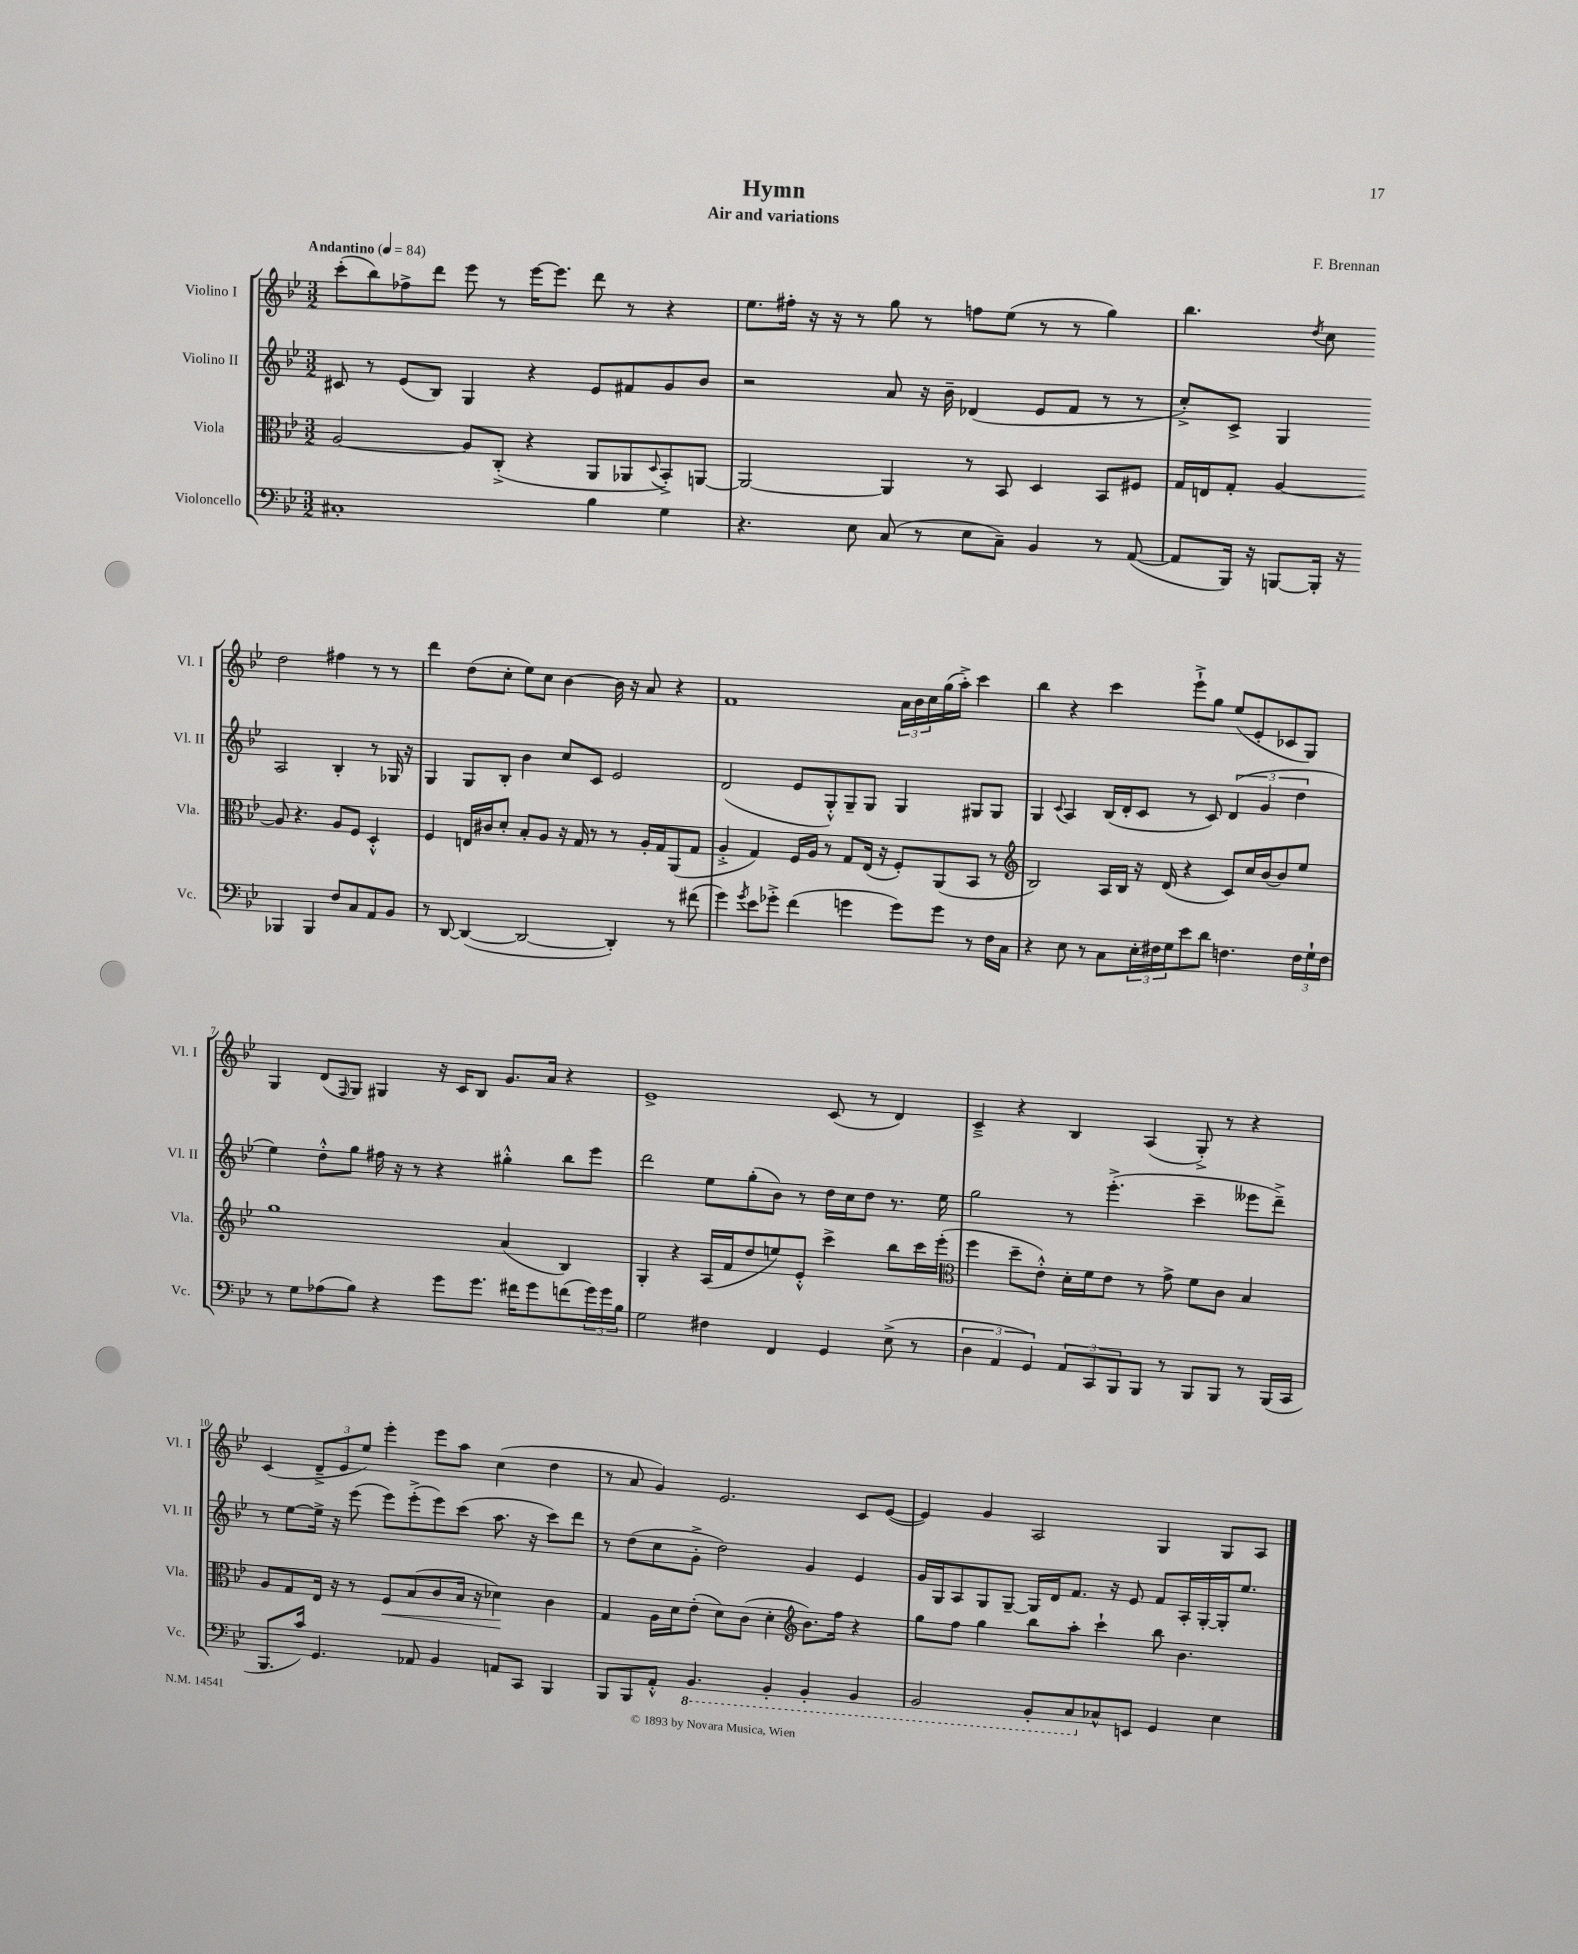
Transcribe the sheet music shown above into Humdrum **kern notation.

**kern	**kern	**dynam	**kern	**kern
*part4	*part3	*part3	*part2	*part1
*staff4	*staff3	*staff3	*staff2	*staff1
*I"Violoncello	*I"Viola	*	*I"Violino II	*I"Violino I
*I'Vc.	*I'Vla.	*	*I'Vl. II	*I'Vl. I
*clefF4	*clefC3	*	*clefG2	*clefG2
*k[b-e-]	*k[b-e-]	*	*k[b-e-]	*k[b-e-]
*M3/2	*M3/2	*	*M3/2	*M3/2
*MM84	*MM84	*	*MM84	*MM84
=1	=1	=1	=1	=1
!	!	!	!	!LO:TX:a:B:t=Andantino
1C#X'	[2A/	.	8c#X/	(8ccc'\L
.	.	.	8r	8bb-\)
.	.	.	(8e-/L	8ff-X^\
.	.	.	8B-/J)	8ddd\J
.	8A/L]	.	4G/	8eee-\
.	(8C'^/J	.	.	8r
.	4r	.	4r	[16eee-\KL
.	.	.	.	8.eee-\J]
4B-\	8AA/L	.	8e-/L	8ddd\
.	8AA-X/	.	8f#X/	8r
.	8qqD/	.	.	.
4G\	8BB-'^/)	.	8g/	4r
.	[8AAn/J	.	8b-/J	.
=2	=2	=2	=2	=2
4.r	2AA/_	.	2r	8.ee-\L
.	.	.	.	16ff#X'\Jk
.	.	.	.	16r
.	.	.	.	16r
8E-\	.	.	.	8r
(8C/	4AA/]	.	8a/	8gg\
8r	.	.	16r	8r
.	.	.	16b-~\	.
8E-\L	8r	.	(4d-X/	8ffn\L
8C~\J)	8BB-/	.	.	(8ee-\J
4BB-/	4D/	.	8e-/L	8r
.	.	.	8f/J	8r
8r	8BB-/L	.	8r	4gg\)
([8AA/	8F#X/J	.	8r	.
=3	=3	=3	=3	=3
8AA/L]	16G/LL	.	8cc'^/L)	4.bb-\
.	16En/J	.	.	.
16BBB-/Jk)	8G'/J	.	8c^/J	.
16r	.	.	.	.
[8BBBn/L	[4A/	.	4G/	.
.	.	.	.	8qdd/
16BBB'/Jk]	.	.	.	8cc\
16r	.	.	.	.
4BBB-X/	8A/]	.	2A/	2dd\
.	4.r	.	.	.
4BBB-/	.	.	.	.
8F/L	8A/L	.	4B-'/	4ff#X\
8C/	8F/J	.	.	.
8AA/	4D'^^/	.	8r	8r
8BB-/J	.	.	16G-X/	8r
.	.	.	16r	.
!!LO:LB:g=z
=4	=4	=4	=4	=4
8r	4F/	.	4G/	4ddd\
[8DD/	.	.	.	.
(4DD/_	16En/LL	.	8G/L	(8dd\L
.	16c#X/J	.	.	.
.	8d'/J	.	8B-'/J	8cc'\J
2DD/_	8B-'/L	.	4b-\	8ee-\L)
.	8A/J	.	.	8cc\J
.	16r	.	8cc/L	[4b-\
.	16G/	.	.	.
.	8r	.	8c/J	.
4DD'/])	8r	.	2e-/	16b-\]
.	.	.	.	16r
.	16A'/LL	.	.	8a/
.	16G/J	.	.	.
8r	(8AA/	.	.	4r
(8f#X\	8G/J	.	.	.
=5	=5	=5	=5	=5
4g\)	4A'^/	.	(2d/	1f
8qg/	.	.	.	.
8e-\L	4G/)	.	.	.
8g-X'^\J	.	.	.	.
(4f\	16F/LL	.	8e-/L	.
.	16A/JJ	.	.	.
.	8r	.	8G'^^/)	.
4gn\	8G/L	.	8G~/	.
.	(16E-/Jk	.	8G/J	.
.	16r	.	.	.
8g\L)	8F'/L)	.	4G/	24a\LL
.	.	.	.	24b-\
.	.	.	.	24cc\
8g\J	(8AA/	.	.	(16gg\
.	.	.	.	16aa'^\JJ)
8r	8BB-/J	.	8G#X/L	4ccc\
16F\LL	8r	.	8G#/J	.
16C\JJ	.	.	.	.
=6	=6	=6	=6	=6
*	*clefG2	*	*	*
4r	2B-/)	.	4G/	4bb-\
.	.	.	8qqc/	.
8E-\	.	.	4A/	4r
8r	.	.	.	.
8C\L	16A/LL	.	(16B-/LL	4ccc\
.	16B-/JJ	.	16d'/J	.
24E-'\L	16r	.	8c/J	.
24F#X\	.	.	.	.
.	(16d/	.	.	.
24G\J	.	.	.	.
8e-\	4r	.	8r	8eee-`^\L
8d\J	.	.	8c/)	8gg\J
4.Fn\	8c/L)	.	(6d/	(8ee-/L
.	16cc/L	.	.	8e-'/
.	.	.	6g/	.
.	[16b-/J	.	.	.
.	8b-/]	.	.	8c-X/
.	.	.	6dd\	.
24F\LL	8ee-/J	.	.	8G/J)
24G`\	.	.	.	.
24F\JJ	.	.	.	.
!!LO:LB:g=z
=7	=7	=7	=7	=7
8r	1gg	.	4ee-\)	4G/
8G\L	.	.	.	.
(8A-X\	.	.	8dd'^^\L	(8d/L
.	.	.	.	16qqF/
8B-\J)	.	.	8gg\J	8G/J)
4r	.	.	16ff#X\	4G#X/
.	.	.	16r	.
.	.	.	8r	.
8g\L	.	.	4r	16r
.	.	.	.	16c/KL
8.g\J	.	.	.	8B-/J
.	(4a/	.	4gg#X'^^\	8.g/L
16f#X\KL	.	.	.	.
8g\	.	.	.	.
.	.	.	.	16a/Jk
(8fn\	4B-/)	.	8bb-\L	4r
24g\L)	.	.	8eee-\J	.
24g\	.	.	.	.
24B-\JJ	.	.	.	.
=8	=8	=8	=8	=8
2G\	4G'/	.	2ddd\	1e-^
.	4r	.	.	.
4F#X\	(16A/LL	.	8ee-\L	.
.	16f/J	.	.	.
.	8dd/	.	(8gg'\	.
4FF/	8een/)	.	8b-\J)	.
.	8e-'^^/J	.	8r	.
4GG/	4ccc^\	.	16dd\LL	(8c/
.	.	.	16cc\J	.
.	.	.	8dd\J	8r
(8E-^\	8bb-\L	.	8.r	4d/)
8r	16ccc\L	.	.	.
.	(16eee-'\JJ	.	16ee-\	.
=9	=9	=9	=9	=9
*	*clefC3	*	*	*
6D\	4ff\	.	2gg\	4c~^/
6AA/	.	.	.	.
.	8dd~\L	.	.	4r
6GG/)	.	.	.	.
.	8e-'^^\J)	.	.	.
12AA/L	16d'\LL	.	8r	4B-/
.	16f\J	.	.	.
12CC/	.	.	.	.
.	8e-\J	.	(4.eee-'^\	.
12BBB-/	.	.	.	.
8BBB-/J	8r	.	.	(4A/
8r	8g^\	.	.	.
8BBB-/L	8f\L	.	4ccc~\	8G'^/)
8BBB-/J	8c\J	.	.	8r
8r	4B-/	.	8eee--X\L	4r
(16BBB-/LL	.	.	8ddd~^\J)	.
16CC/JJ	.	.	.	.
!!LO:LB:g=z
=10	=10	=10	=10	=10
8.BBB-/L	8A/L	.	8r	(4c/
.	8G/	.	[8ee-\L	.
16c/Jk)	.	.	.	.
4.GG/	16E-/Jk	.	16ee-^\Jk]	12d~^/L
.	16r	.	16r	.
.	.	.	.	12e-/
.	8r	.	(8eee-\	.
.	.	.	.	12ee-/J)
!	!	!LO:HP:b	!	!
.	8F/L	<	8eee-\L)	4eee-'\
8AA-X/	(8B-/	.	(8eee-'^\	.
4BB-/	8c/	.	8eee-\)	8eee-\L
.	16B-/Jk	.	(8ccc\J	8aa\J
.	16r	.	.	.
8AAn/L	4d-X\)	.	8.aa\	(4cc\
8CC/J	.	.	.	.
.	.	.	16r	.
4BBB-/	4c\	[	8ccc\L)	4dd\
.	.	.	8ddd\J	.
=11	=11	=11	=11	=11
8BBB-/L	4G/	.	8r	8r
8BBB-/	.	.	(8dd\L	8a/
8AA'^^/J	16A\LL	.	8cc\	4g/)
.	16d\J	.	.	.
*8ba	*	*	*	*
4.BBB-/	(8e-'\J	.	8g'^\J	.
.	8d\L)	.	2dd\)	2.e-/
.	(8c\J	.	.	.
4BBB-'/	4d'\	.	.	.
*	*clefG2	*	*	*
4BBB-'/	8.b-\L)	.	4g/	.
.	16ff\Jk	.	.	.
4BBB-/	4r	.	4e-/	8c/L
.	.	.	.	([8e-/J
=12	=12	=12	=12	=12
2BBB-/	8gg\L	.	16g/LL	4e-/])
.	.	.	16G/J	.
.	8ff\J	.	8A/	.
.	4gg\	.	8G/	4g/
.	.	.	[8G~/J	.
8BBB-'/L	8bb-\L	.	16G/LL]	2A/
.	.	.	16d/J	.
8CC/	8aa'\J	.	8.f/J	.
*X8ba	*	*	*	*
8C-X^^/	4ccc`\	.	.	.
.	.	.	16r	.
8EEn/J	.	.	8e-/	.
4GG/	8bb-\	.	8f/L	4G/
.	4.b-\	.	16A'/L	.
.	.	.	[16G'/	.
4E-\	.	.	16G'/J]	8G/L
.	.	.	8.ee-/J	.
.	.	.	.	8A/J
==	==	==	==	==
*-	*-	*-	*-	*-
